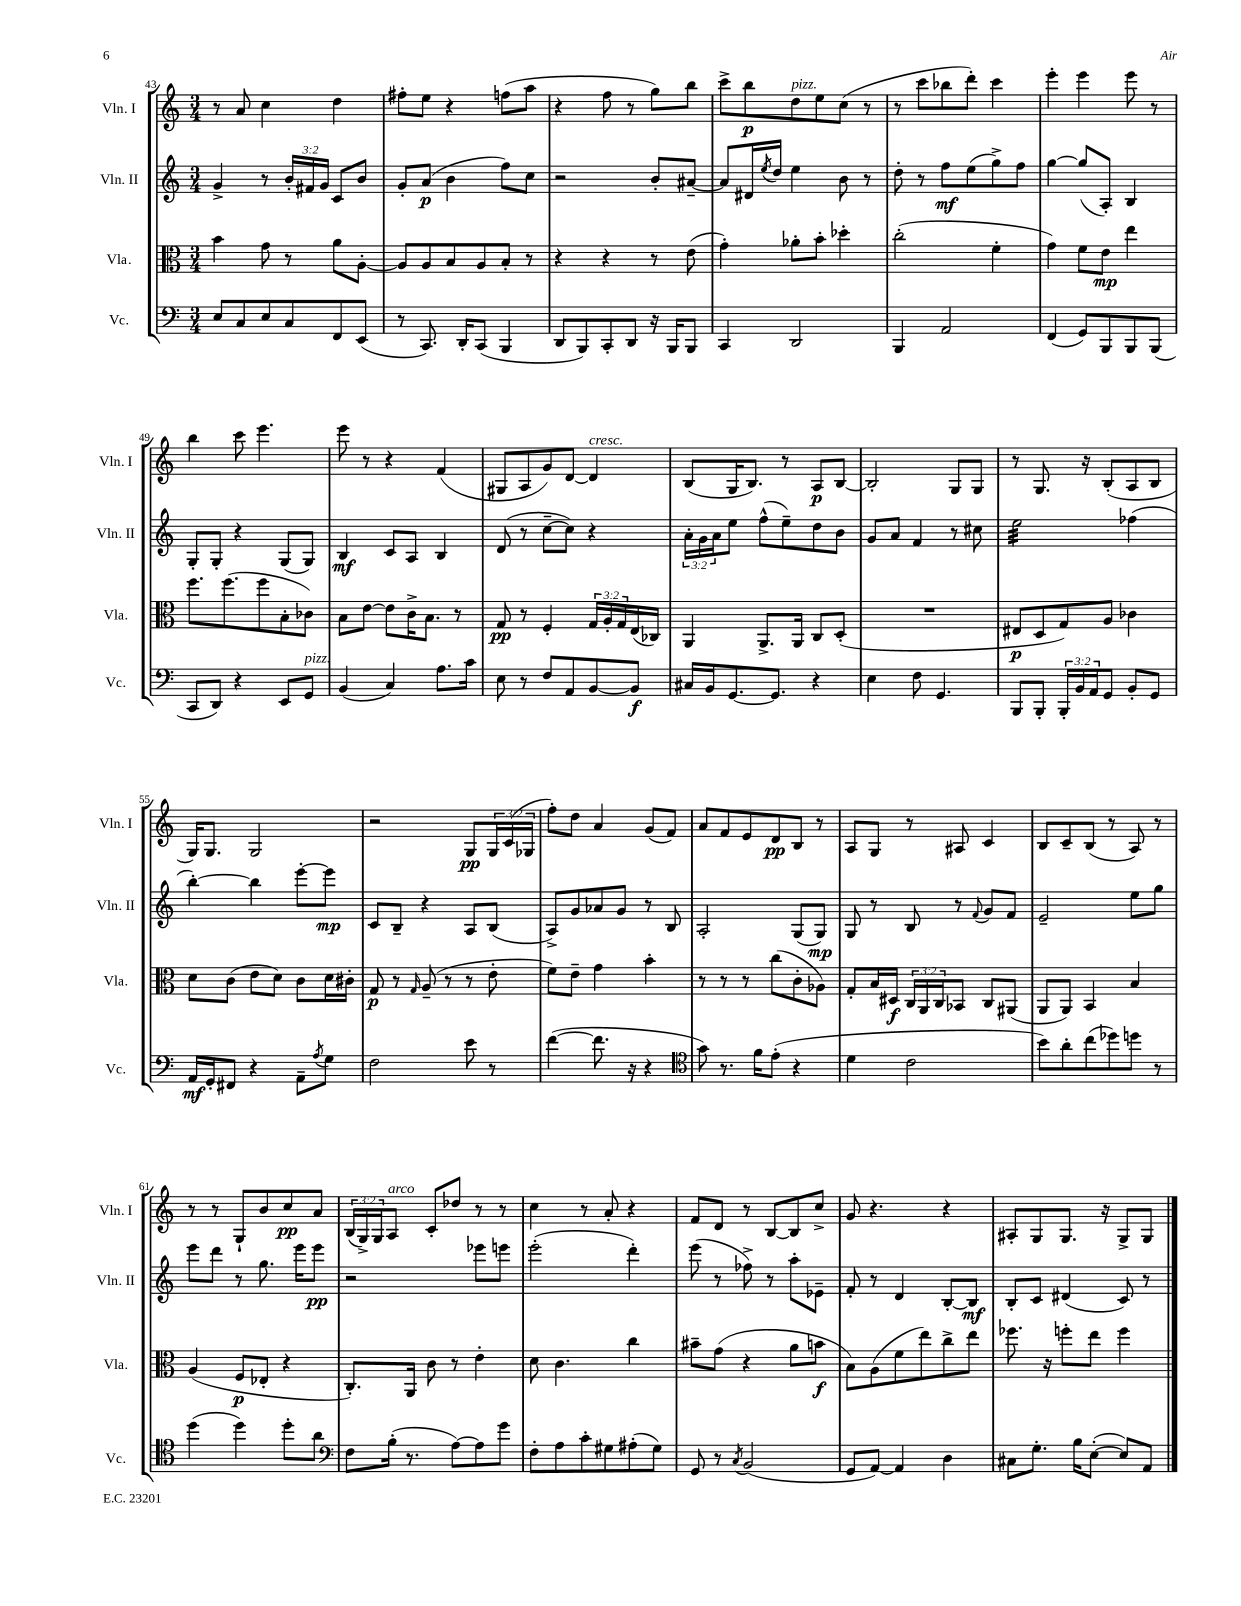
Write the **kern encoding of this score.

**kern	**kern	**kern	**kern
*staff4	*staff3	*staff2	*staff1
*clefF4	*clefC3	*clefG2	*clefG2
*k[]	*k[]	*k[]	*k[]
*M3/4	*M3/4	*M3/4	*M3/4
8E	4b	4g^	8r
8C	.	.	8a
8E	8g	8r	4cc
8C	8r	24b'	.
.	.	24f#	.
.	.	24g	.
8FF	8a	8c	4dd
(8EE	[8A'	8b	.
=	=	=	=
8r	8A]	8g'	8ff#'
8.CC)	8A	(8a	8ee
.	8B	4b	4r
16DD'	.	.	.
(8CC	8A	.	.
4BBB	8B'	8ff)	(8ff
.	8r	8cc	8aa
=	=	=	=
8DD	4r	2r	4r
8BBB)	.	.	.
8CC'	4r	.	8ff
8DD	.	.	8r
16r	8r	8b'	8gg)
16BBB	.	.	.
8BBB	(8e	[8a#~	8bb
=	=	=	=
4CC	4g')	8a#]	8ccc^
.	.	16d#	8bb
.	.	8qee	.
.	.	16dd	.
2DD	8a-'	4ee	8dd
.	8b'	.	8ee
.	4dd-'	8b	(8cc
.	.	8r	8r
=	=	=	=
4BBB	(2cc'	8dd'	8r
.	.	8r	8ccc
2AA	.	8ff	8bb-
.	.	(8ee	8ddd')
.	4f'	8gg^)	4ccc
.	.	8ff	.
=	=	=	=
(4FF	4g)	[4gg	4eee'
8GG)	8f	(8gg]	4eee
8BBB	8e	8A')	.
8BBB	4ee	4B	8eee
(8BBB	.	.	8r
=	=	=	=
8CC	8.ff	8G'	4bb
8DD)	.	8G'	.
.	(8.ff	.	.
4r	.	4r	8ccc
.	8ff	.	4.eee
8EE	8B'	(8G	.
8GG	8c-)	8G)	.
=	=	=	=
(4BB	8B	4B	8eee
.	[8e	.	8r
4C)	8e]	8c	4r
.	16c^	8A	.
.	8.B	.	.
8.A	.	4B	(4f
.	8r	.	.
16c	.	.	.
=	=	=	=
8E	8G	(8d	8G#
8r	8r	8r	8A
8F	4F'	[8cc~	8g)
8AA	.	8cc])	[8d
[8BB	24G	4r	4d]
.	24A'	.	.
.	24G	.	.
8BB]	(16E	.	.
.	16C-)	.	.
=	=	=	=
16C#	4AA	24a'	(8B
.	.	24g	.
16BB	.	.	.
.	.	24a	.
[8.GG	.	8ee	16G
.	.	.	8.B)
.	8.AA^	(8ff^^	.
8.GG]	.	.	.
.	.	8ee~)	8r
.	16AA	.	.
4r	8C	8dd	8A
.	(8D'	8b	[8B
=	=	=	=
4E	2.r	8g	2B']
.	.	8a	.
8F	.	4f	.
4.GG	.	.	.
.	.	8r	8G
.	.	8cc#	8G
=	=	=	=
8BBB	8E#	2ee	8r
8BBB'	8D	.	8.G
24BBB'	8G)	.	.
24BB	.	.	.
.	.	.	16r
24AA	.	.	.
8GG	8A	.	(8B'
8BB'	4c-	(4ff-	8A
8GG	.	.	8B
=	=	=	=
16AA	8d	[4bb')	16G)
16GG'	.	.	8.G
8FF#	(8c	.	.
4r	8e	4bb]	2G
.	8d)	.	.
8AA~	8c	[8eee'	.
8qA	.	.	.
8G	16d	8eee]	.
.	16c#'	.	.
=	=	=	=
2F	8G	8c	2r
.	8r	8B~	.
.	16qqG	.	.
.	(8A~	4r	.
.	8r	.	.
8e	8r	8A	8G
8r	8e'	(8B	24G
.	.	.	(24c
.	.	.	24G-
=	=	=	=
([4f	8f)	8A^)	8ff')
.	8e~	8g	8dd
8.f]	4g	8a-	4a
.	.	8g	.
16r	.	.	.
4r	4b'	8r	(8g
.	.	8B	8f)
=	=	=	=
*clefC4	*	*	*
8g)	8r	2A'	8a
8.r	8r	.	8f
.	8r	.	8e
16f	.	.	.
(8e'	(8cc	.	8d
4r	8c'	(8G	8B
.	8A-)	8G)	8r
=	=	=	=
4d	8G'	8G	8A
.	16B	8r	8G
.	16D#	.	.
2c	24C	8B	8r
.	24AA	.	.
.	24C	.	.
.	8BB-	8r	8A#
.	.	8qqf	.
.	8C	8g	4c
.	(8AA#	8f	.
=	=	=	=
8b)	8AA	2e~	8B
8a'	8AA)	.	8c~
(8cc	4BB	.	(8B
8dd-)	.	.	8r
8dd	4B	8ee	8A)
8r	.	8gg	8r
=	=	=	=
(4dd	(4A	8eee	8r
.	.	8ddd	8r
4dd)	8F	8r	8G`
.	8E-'	8.gg	8b
8dd'	4r	.	8cc
.	.	16eee	.
8a	.	8eee	8a
=	=	=	=
*clefF4	*	*	*
8F	8.C')	2r	(24B
.	.	.	24G^)
.	.	.	24G
(16B'	.	.	8A
8.r	16AA	.	.
.	8c	.	8c'
[8A)	8r	.	8dd-
8A]	4e'	8eee-	8r
8g	.	8eee	8r
=	=	=	=
8F'	8d	(2eee'	4cc
8A	4.c	.	.
8c'	.	.	8r
8G#	.	.	8a'
(8A#'	4cc	4ddd')	4r
8G#)	.	.	.
=	=	=	=
8GG	8b#~	(8eee	8f
8r	(8g	8r	8d
8qC	.	.	.
(2BB	4r	8ff-^)	8r
.	.	8r	[8B
.	8a	8aa'	8B]
.	8b	8e-~	8cc^
=	=	=	=
8GG	8B)	8f'	8g
[8AA)	(8A	8r	4.r
4AA]	8f	4d	.
.	8ee)	.	.
4D	8cc^	[8B'	4r
.	8ee	8B]	.
=	=	=	=
8C#	8.ff-	8B'	8A#'
8.G'	.	8c	8G
.	16r	.	.
.	8ff'	(4d#	8.G
16B	.	.	.
([8E'	8ee	.	.
.	.	.	16r
8E])	4ff	8c)	8G^
8AA	.	8r	8G
==	==	==	==
*-	*-	*-	*-
